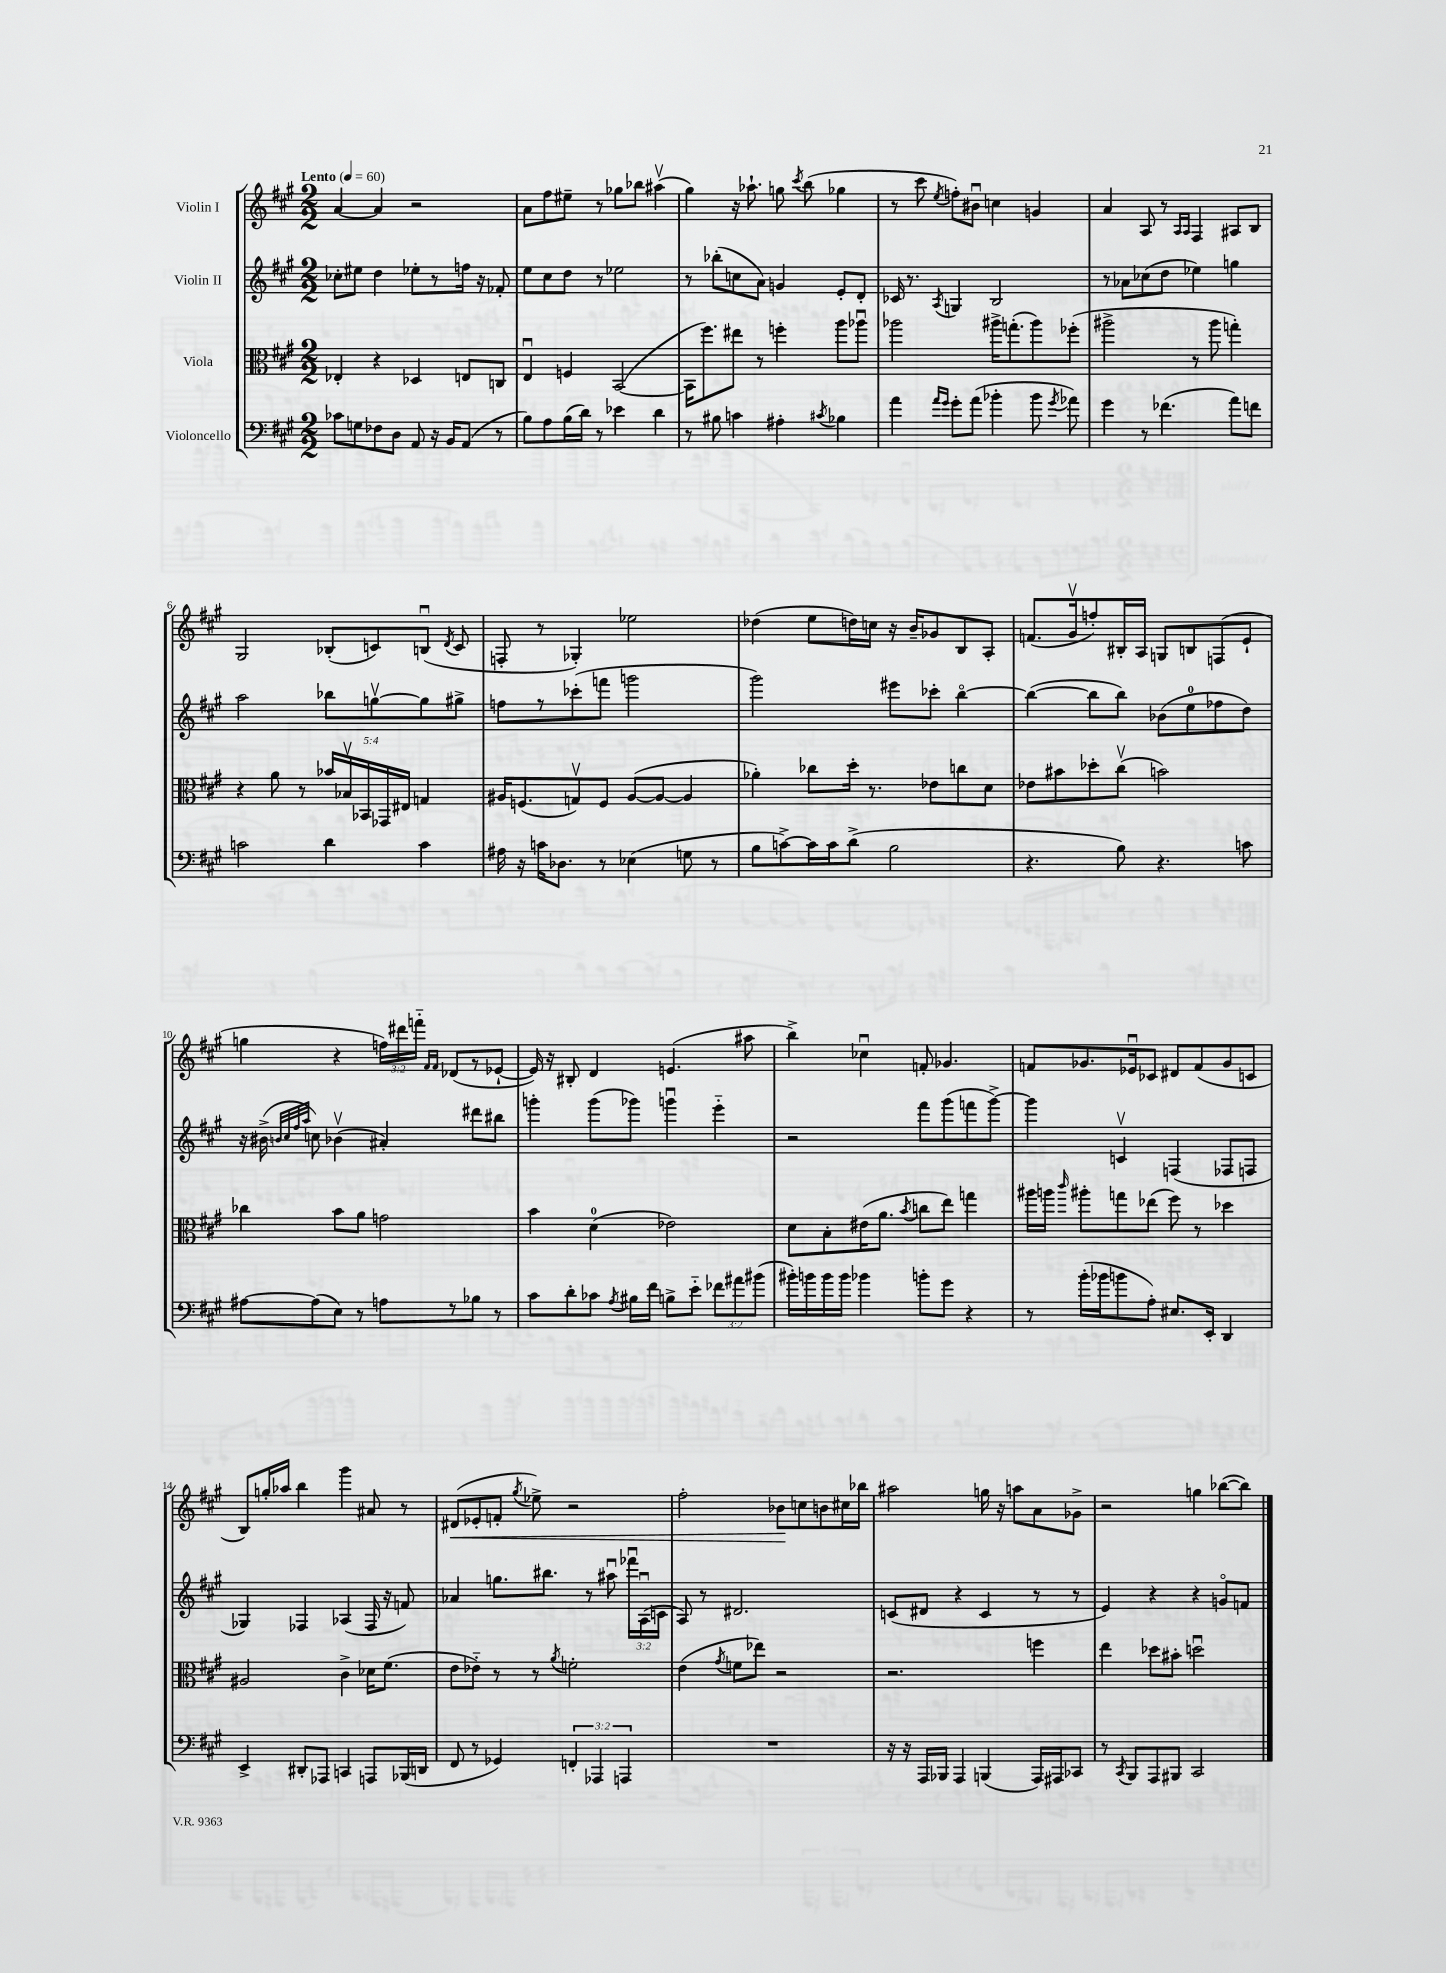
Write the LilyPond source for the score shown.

<<
\new StaffGroup <<
\new Staff = "s0" \with { instrumentName = "Violin I" } {
    \clef treble \key a \major \numericTimeSignature \time 2/2 \override Staff.TupletNumber.text = #tuplet-number::calc-fraction-text \tempo "Lento" 4 = 60
    \autoBeamOff a'4~ a'4 r2 |
    a'8[ fis''8 eis''8]-- r8 ges''8[ bes''8] ais''4\upbow( |
    gis''4) r16 aes''8.-! g''8 \acciaccatura { cis'''8 } b''8( ges''4 |
    r8 cis'''8 \acciaccatura { e''8 } f''8[-.) bis'8]\downbow c''4 g'4 |
    a'4 a8 r8 \grace { a16[ a16] } fis4 ais8[ b8] |
    gis2 bes8[-.( c'8) b8]\downbow( \acciaccatura { d'8 } c'8 |
    f8-. r8 ges4-.) ees''2 |
    des''4( e''8[ d''16) c''16] r16 b'16[-- ges'8 b8 a8]-. |
    f'8.[( gis'16\upbow f''8-.) bis16-. a16] g8[ b8 f8( e'8]-! |
    g''4 r4 \tuplet 3/2 { f''16[) dis'''16 f'''16]-_ } \grace { fis'16[ fis'16] } des'8[( r8 ees'8]~-! |
    ees'16) r16 bis8-. d'4 e'4.( ais''8 |
    b''4->) ces''4\downbow f'8-. ges'4. |
    f'8[ ges'8. ees'16\downbow ces'8] dis'8[ f'8( ges'8 c'8] |
    b8[) g''16-. aes''16] b''4 gis'''4 ais'8 r8 |
    dis'8[\<( ees'8-. f'8]-. \acciaccatura { gis''8 } ees''8->) r2 |
    fis''2-. bes'8[\! c''8 b'8 cis''16 bes''16] |
    ais''2 g''16 r16 a''8[ a'8 ges'8]-> |
    r2 g''4 bes''8[~( bes''8]) \bar "|." |
}
\new Staff = "s1" \with { instrumentName = "Violin II" } {
    \clef treble \key a \major \numericTimeSignature \time 2/2 \override Staff.TupletNumber.text = #tuplet-number::calc-fraction-text
    \autoBeamOff ces''8[-. eis''8] d''4 ees''8[-. r8 f''16] r16 fes'8-. |
    e''8[ cis''8 d''8] r8 ees''2 |
    r8 bes''8[-.( c''8 a'8]) g'4 e'8[-. d'8]-. |
    ces'16 r8. \acciaccatura { a8 } g4 b2 |
    r8 aes'8[ ces''8( d''8] ees''4) g''4 |
    a''2 bes''8[ g''8~\upbow g''8 gis''8]-> |
    f''8[ r8 ces'''8-.( f'''8] g'''2 |
    gis'''2) eis'''8[ ces'''8]-. b''4~\flageolet |
    b''4~( b''8[ b''8]) bes'8[( e''8-0 fes''8 d''8]) |
    r16 bis'16->( \grace { b'32[ cis''32 fis''32 a''32] } c''8) bes'4\upbow( ais'4-.) dis'''8[ bis''8] |
    g'''4-. g'''8[( ges'''8]) g'''4\downbow e'''4-_ |
    r2 fis'''8[ gis'''8( f'''8 gis'''8]~->) |
    gis'''4 c'4\upbow f4( fes8[ f8] |
    ges4) fes4 aes4( fes16 r16 f'8) |
    aes'4 g''8.[ bis''8.] r8 ais''8\downbow \tuplet 3/2 { fes'''16[\downbow a16\downbow( c'16] } |
    a8) r8 dis'2. |
    c'8[( dis'8] r4 c'4 r8 r8 |
    e'4) r4 r4 g'8[\flageolet f'8] \bar "|." |
}
\new Staff = "s2" \with { instrumentName = "Viola" } {
    \clef alto \key a \major \numericTimeSignature \time 2/2 \override Staff.TupletNumber.text = #tuplet-number::calc-fraction-text
    \autoBeamOff ees4-. r4 des4 e8[ c8] |
    e4\downbow f4 b,2~( |
    b,16[ fis''8.) eis''8] r8 f''4-. a''8[ aes''8]\downbow |
    aes''2 ais''16[-> g''8.-.( ais''8) fes''8]-.( |
    ais''2-> r8 ais''8 g''4-.) |
    r4 a'8 r8 \tuplet 5/4 { bes'16[ bes16\upbow bes,16 ges,16 eis16] } g4 |
    ais16[ f8.( g8\upbow) f8] ais8[~( ais8]~ ais4 |
    aes'4-.) ces''8[ d''16]-. r8. ees'8[ c''8 d'8] |
    ees'8[ bis'8 des''8-. cis''8]\upbow( b'2) |
    ces''4 b'8[ a'8] g'2 |
    b'4 d'4-0( ees'2) |
    d'8[ b8-. eis'16( a'8.] \acciaccatura { b'8 } c''8[ e''8]) g''4 |
    ais''16[ a''16] \grace { cis'''16 } ais''8[-. g''8 ees''8]( fis''8) r8 des''4 |
    ais2 cis'4-> des'16[ fis'8.]( |
    e'8[ ees'8]-_) r8 r8 \acciaccatura { a'8 } f'2-. |
    e'4( \acciaccatura { gis'8 } f'8[ ees''8]) r2 |
    r2. f''4 |
    e''4 des''8[ bis'8]-. d''2\downbow \bar "|." |
}
\new Staff = "s3" \with { instrumentName = "Violoncello" } {
    \clef bass \key a \major \numericTimeSignature \time 2/2 \override Staff.TupletNumber.text = #tuplet-number::calc-fraction-text
    \autoBeamOff ces'8[ g8 fes8 d8] a,8 r16 b,16[ a,8]( r8 |
    b8[) a8 b16( d'16]) r8 ees'4 d'4 |
    r8 bis8 c'4 ais4-. \acciaccatura { cis'8 } bes4 |
    a'4 \grace { a'16[ gis'16] } gis'8[-. a'8]( bes'4-. bes'8 \acciaccatura { gis'8 } aes'8) |
    gis'4 r8 fes'4.( a'8[) f'8] |
    c'2 d'4 c'4 |
    ais16 r16 c'16[ des8.] r8 ees4( g8 r8 |
    b8[ c'8~->) c'16 c'16 d'8]->( b2 |
    r4. b8) r4. c'8 |
    ais8[~ ais8( e8]) r8 a8[ r8 bes8] r8 |
    cis'8[ d'8-. ces'8] \acciaccatura { a8 } bis16[ fis'16] b8[-> e'8]-_ \tuplet 3/2 { fes'8[ ais'8 bis'8]( } |
    bis'16[-.) b'16 b'16 b'16] bes'4 b'8[-. gis'8] r4 |
    r8 b'16[-.( bes'16 b'8 a8]-.) eis8.[ e,16]-. d,4 |
    e,4-> dis,8[-. aes,,8] c,4 a,,8[ bes,,16( d,16] |
    fis,8 r8 ges,4) \tuplet 3/2 { f,4-. aes,,4 a,,4 } |
    R1 |
    r16 r16 a,,16[ bes,,16] a,,4 b,,4( a,,16[) ais,,16 ces,8] |
    r8 \acciaccatura { cis,8 } b,,8[ a,,8 bis,,8] cis,2 \bar "|." |
}
>>
>>
